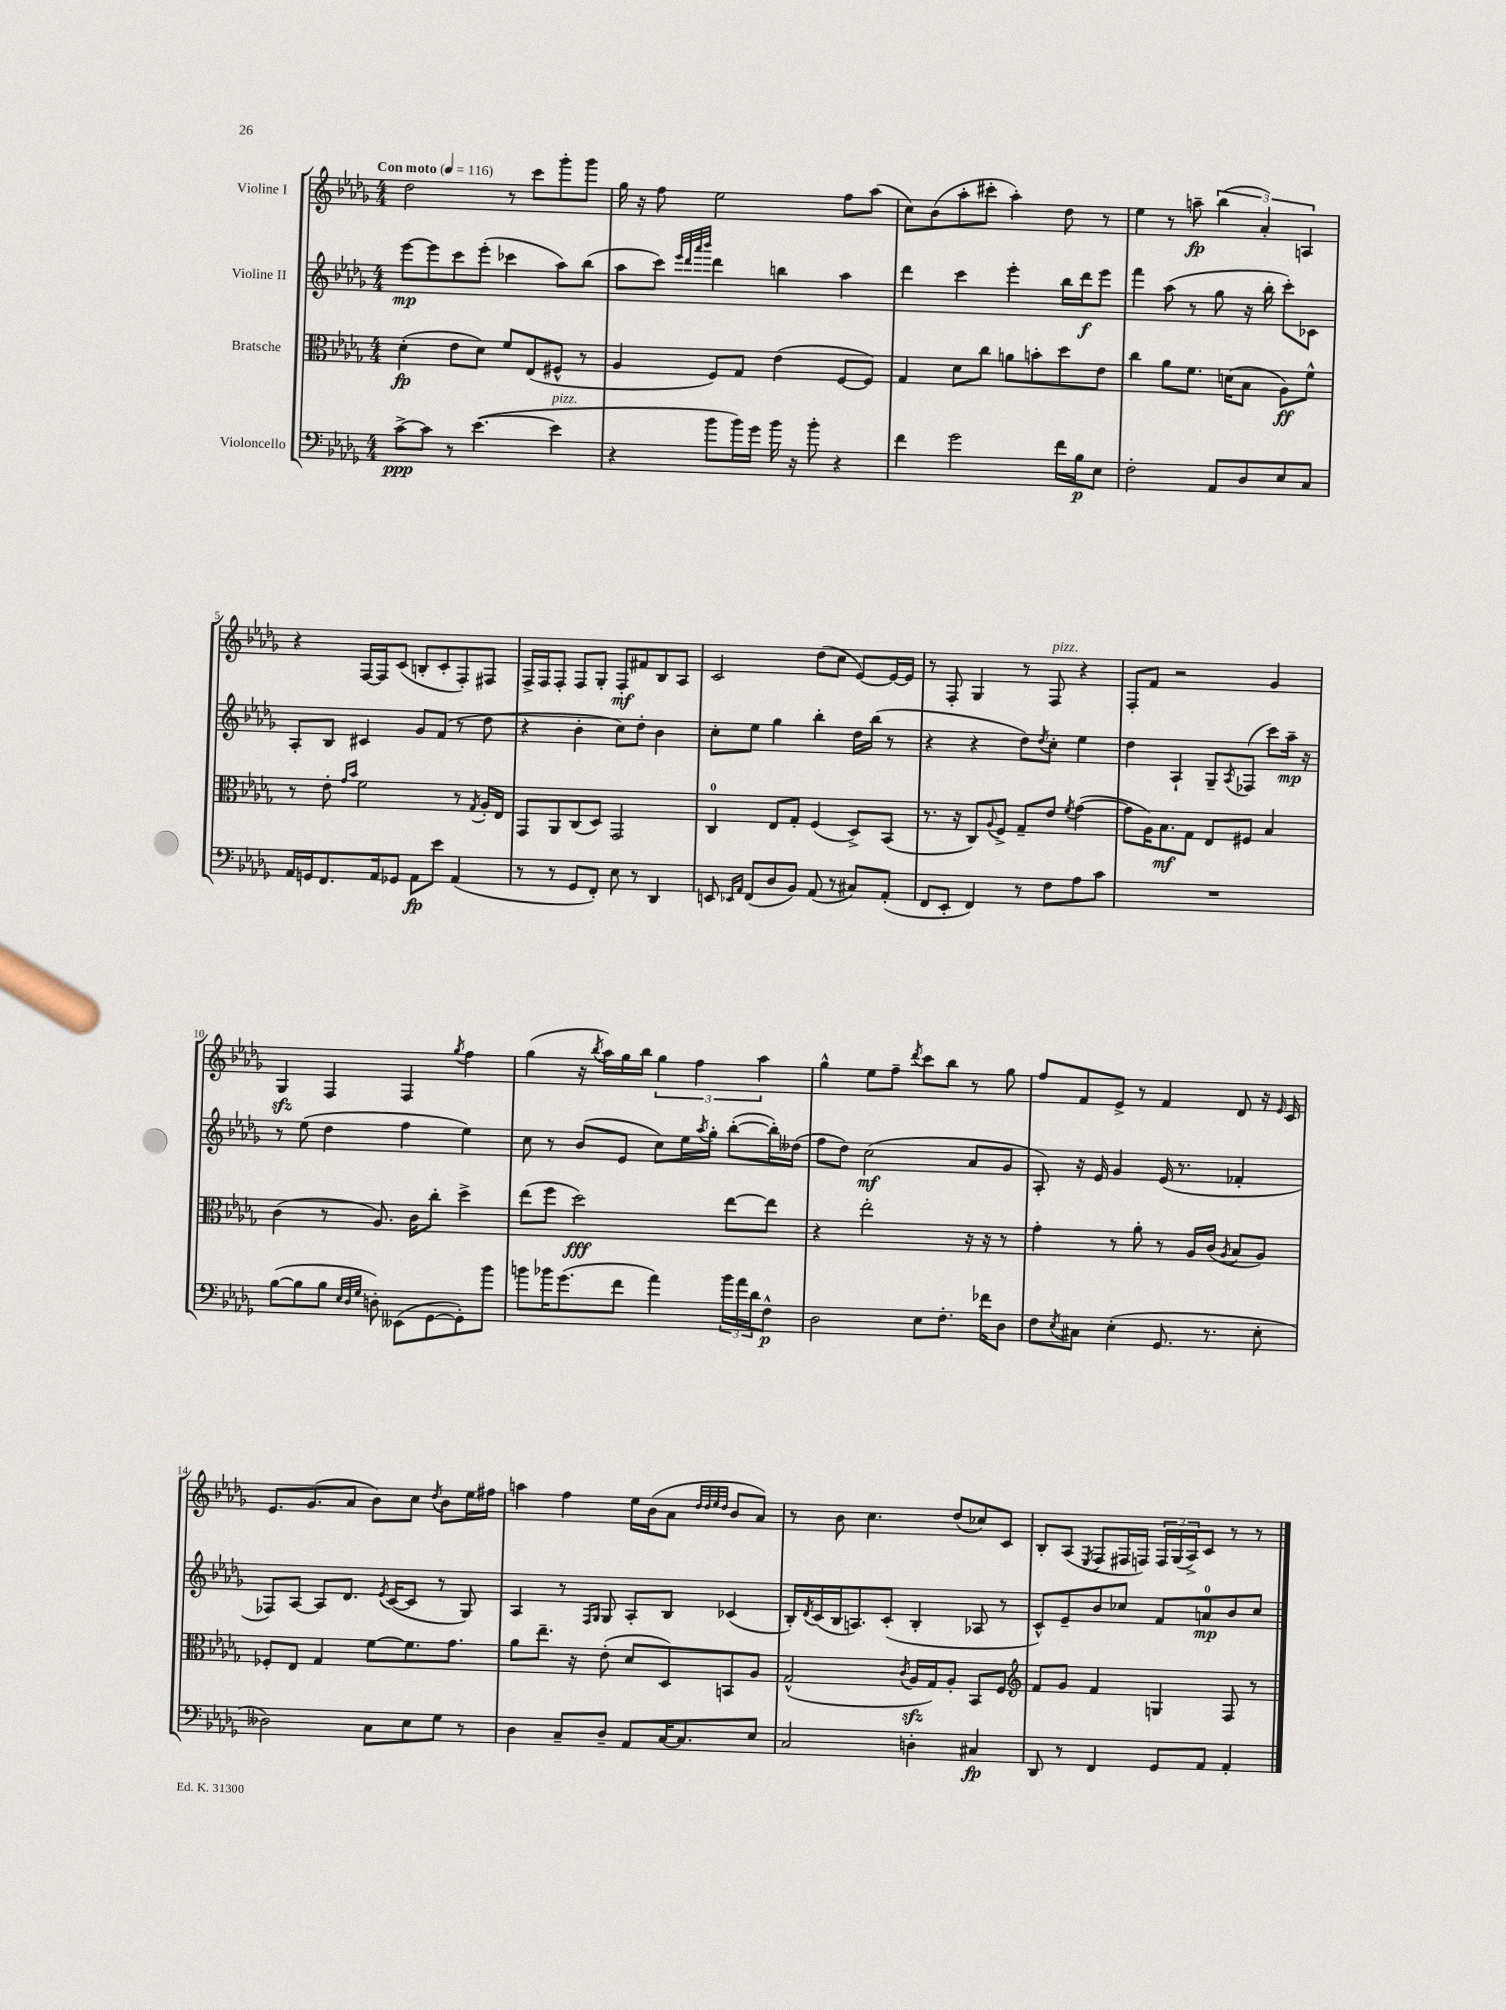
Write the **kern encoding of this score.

**kern	**kern	**kern	**kern
*staff4	*staff3	*staff2	*staff1
*clefF4	*clefC3	*clefG2	*clefG2
*k[b-e-a-d-g-]	*k[b-e-a-d-g-]	*k[b-e-a-d-g-]	*k[b-e-a-d-g-]
*M4/4	*M4/4	*M4/4	*M4/4
*MM116	*MM116	*MM116	*MM116
[8c^	(4d-'	[8eee-	2dd-
8c]	.	8eee-]	.
8r	8e-	8ccc	.
([4.e-	8d-)	(8eee-'	.
.	8f	4ccc-	8r
.	(8E-	.	8ccc
4e-]	8F#^^	8aa-)	8ggg-'
.	8r	(8bb-	8ggg-
=	=	=	=
4r	4A-	8aa-	16gg-
.	.	.	16r
.	.	8ccc)	8ff
.	.	32qqeee-	.
.	.	32qqddd-	.
.	.	32qqaaa-	.
.	.	32qqbbb-	.
8b-	8F)	4ddd-	2ee-
16b-)	8G-	.	.
16g-	.	.	.
16b-	(4e-	4bb	.
16r	.	.	.
8b-'	.	.	.
4r	[8F	4aa-	8ff
.	8F])	.	(8aa-
=	=	=	=
4f	4G-	4ddd-	8cc)
.	.	.	(8b-
2g-	8d-	4ccc	8aa-'
.	8cc	.	8ccc#'
.	8a	4eee-'	4aa-')
.	8b'	.	.
16f	8dd-	16bb-	8dd-
16B-	.	16ddd-	.
8E-	8e-	8eee-	8r
=	=	=	=
2F'	4cc	4fff	4ee-
.	8a-	(8aa-	8r
.	8.f	8r	8aa~
8AA-	.	8gg-	(6bb-
.	(16d	.	.
8D-	8B-	16r	.
.	.	.	6a-')
.	.	16bb-'	.
8E-	8A-)	8ccc')	.
.	.	.	6A
8C	8f^^	8c-	.
=	=	=	=
16AA-	8r	8A-'	4r
16GG	.	.	.
8.FF	8e-'	8B-	.
.	16qqg-	.	.
.	16qqb-	.	.
.	2f	4c#	[16F
16AA-	.	.	16F]
8GG-	.	.	(8c
8AA-	.	8g-	8B'
8e-	.	(8f	8c'
(4AA-	8r	8r	8F')
.	8qG-	.	.
.	16A-'	8dd-	8F#
.	16E-	.	.
=	=	=	=
8r	8GG-	4r	16F^
.	.	.	16F
8r	8AA-	.	8F'
8GG-	(8C	4b-'	8F
8FF')	8D-)	.	8G-'
8E-	2GG-	8cc)	8F'
8r	.	8dd-'	8f#
4DD-	.	4b-	8B-
.	.	.	8A-
=	=	=	=
8EE	4C	8cc'	2c
16qqEE-	.	.	.
16qqAA-	.	.	.
(8FF	.	8ee-	.
8D-	8E-	4gg-	.
8BB-)	8G-'	.	.
(8AA-	(4F	4bb-'	(8dd-
8r	.	.	8cc
8C#)	8D-^)	16dd-	[8e-)
.	.	(16bb-	.
(8AA-'	(8BB-	8r	16e-_
.	.	.	16e-]
=	=	=	=
8FF	8.r	4r	8r
8EE-'	.	.	8F'
.	16r	.	.
4FF)	8C)	4r	4G-
.	8qqA-	.	.
.	8F^	.	.
8r	8G-~	8dd-)	8r
.	.	8qdd-	.
8F	8e-	8cc'	8F
.	8qf	.	.
8A-	([4g-	4ee-	4r
8c	.	.	.
=	=	=	=
1r	8g-]	4dd-	8F'
.	16A-)	.	8f
.	8.B-	.	.
.	.	4A-`	2r
.	8G-	.	.
.	8E-	8G-~	.
.	.	8qA-	.
.	8F#	(8F-	.
.	4B-	8ccc)	4g-
.	.	16aa-~	.
.	.	16r	.
=	=	=	=
([8B-	(4c	8r	4G-
8B-]	.	(8ee-	.
8B-	8r	4dd-	4F
32qqE-	.	.	.
32qqD-	.	.	.
32qqG-	.	.	.
8D')	8.A-)	.	.
(8EE--	.	4ff	4F
.	16c	.	.
[8GG-	8cc'	.	.
.	.	.	8qgg-
8GG-'])	4dd-^	4ee-)	4ff
8b-	.	.	.
=	=	=	=
8b	(8ee-	8cc	(4gg-
16b-	8ff	8r	.
(8.g-	.	.	.
.	2dd-)	(8b-	16r
.	.	.	8qbb-
.	.	.	16aa-)
8f	.	8e-	16gg-
.	.	.	16bb-
4a-)	.	8cc)	6gg-
.	.	16ee-	.
.	.	.	6ff
.	.	8qaa-	.
.	.	16gg-'	.
24b-	[8ee-	([8bb-'	.
24a-	.	.	.
24d-	.	.	6aa-
8F^^	8ee-]	16bb-'])	.
.	.	(16dd--	.
=	=	=	=
2D-	4r	8ff	4gg-^^
.	.	8dd-)	.
.	2ee-'	(2cc	8ee-
.	.	.	8ff~
.	.	.	8qddd-
8E-	.	.	8ccc
8.F'	.	.	8bb-
.	16r	8a-	8r
16f-	16r	.	.
8D-	8r	8g-	8gg-
=	=	=	=
8F	4g-'	8A-')	8ff
8qE-	.	.	.
8C#	.	16r	8f
.	.	16e-	.
(4E-'	8r	4g-	8e-^
.	8a-'	.	8r
8.GG-	8r	(16e-	4f
.	.	8.r	.
.	16A-	.	.
8.r	(16c	.	.
.	8qA-	.	.
.	8B-	4f-'	8d-
8E-'	8A-)	.	16r
.	.	.	16qqe-
.	.	.	16c
=	=	=	=
2D--)	8F-'	8F-)	8.e-
.	8E-	[8A-	.
.	.	.	(8.g-
.	4G-	8A-]	.
.	.	8.d-	8a-
8C	[8f	.	8b-)
.	.	8qe-	.
.	.	([16c	.
8E-	8.f]	8c]	8cc
.	.	.	8qdd-
8G-	.	8r	8b-
.	8.g-	.	.
8r	.	8G-)	16ee-
.	.	.	16ff#
=	=	=	=
4D-	8a-	4A-	4aa
.	8.ee-~	.	.
8C~	.	8r	4ff
.	16r	.	.
.	.	16qqF	.
.	.	16qqG-	.
8D-~	(8e-'	8G-	.
8AA-	8d-	8A-'	16ee-
.	.	.	(16b-
[16C	8D-)	8B-	8a-
8.C]	.	.	.
.	.	.	32qqdd-
.	.	.	32qqdd-
.	.	.	32qqee-
.	.	.	32qqdd-
.	8BB	(4c-	8b-
8E-	8A-	.	8a-)
=	=	=	=
2C	(2G-^^	16B-')	8r
.	.	8qd-	.
.	.	(16c	.
.	.	16B-	8b-
.	.	8.A)	.
.	.	.	4.cc
.	.	(8c'	.
.	8qc	.	.
4D'	16A-	4B-'	.
.	16G-)	.	.
.	8A-'	.	(8dd-
4C#	8BB-	8A-	8cc-)
.	8F	8r	8c
=	=	=	=
*	*clefG2	*	*
8DD-	8f	8c^^)	8B-'
8r	8g-	8e-~	(8A-
.	.	.	8qE-
4FF	4f	8b-	8F
.	.	8cc-	16F#
.	.	.	16F)
8GG-	4G	8f	24F
.	.	.	(24G-
.	.	.	24A-^)
8AA-	.	8a	8c
4AA-'	8F	8b-	8r
.	8r	8cc-	8r
==	==	==	==
*-	*-	*-	*-
